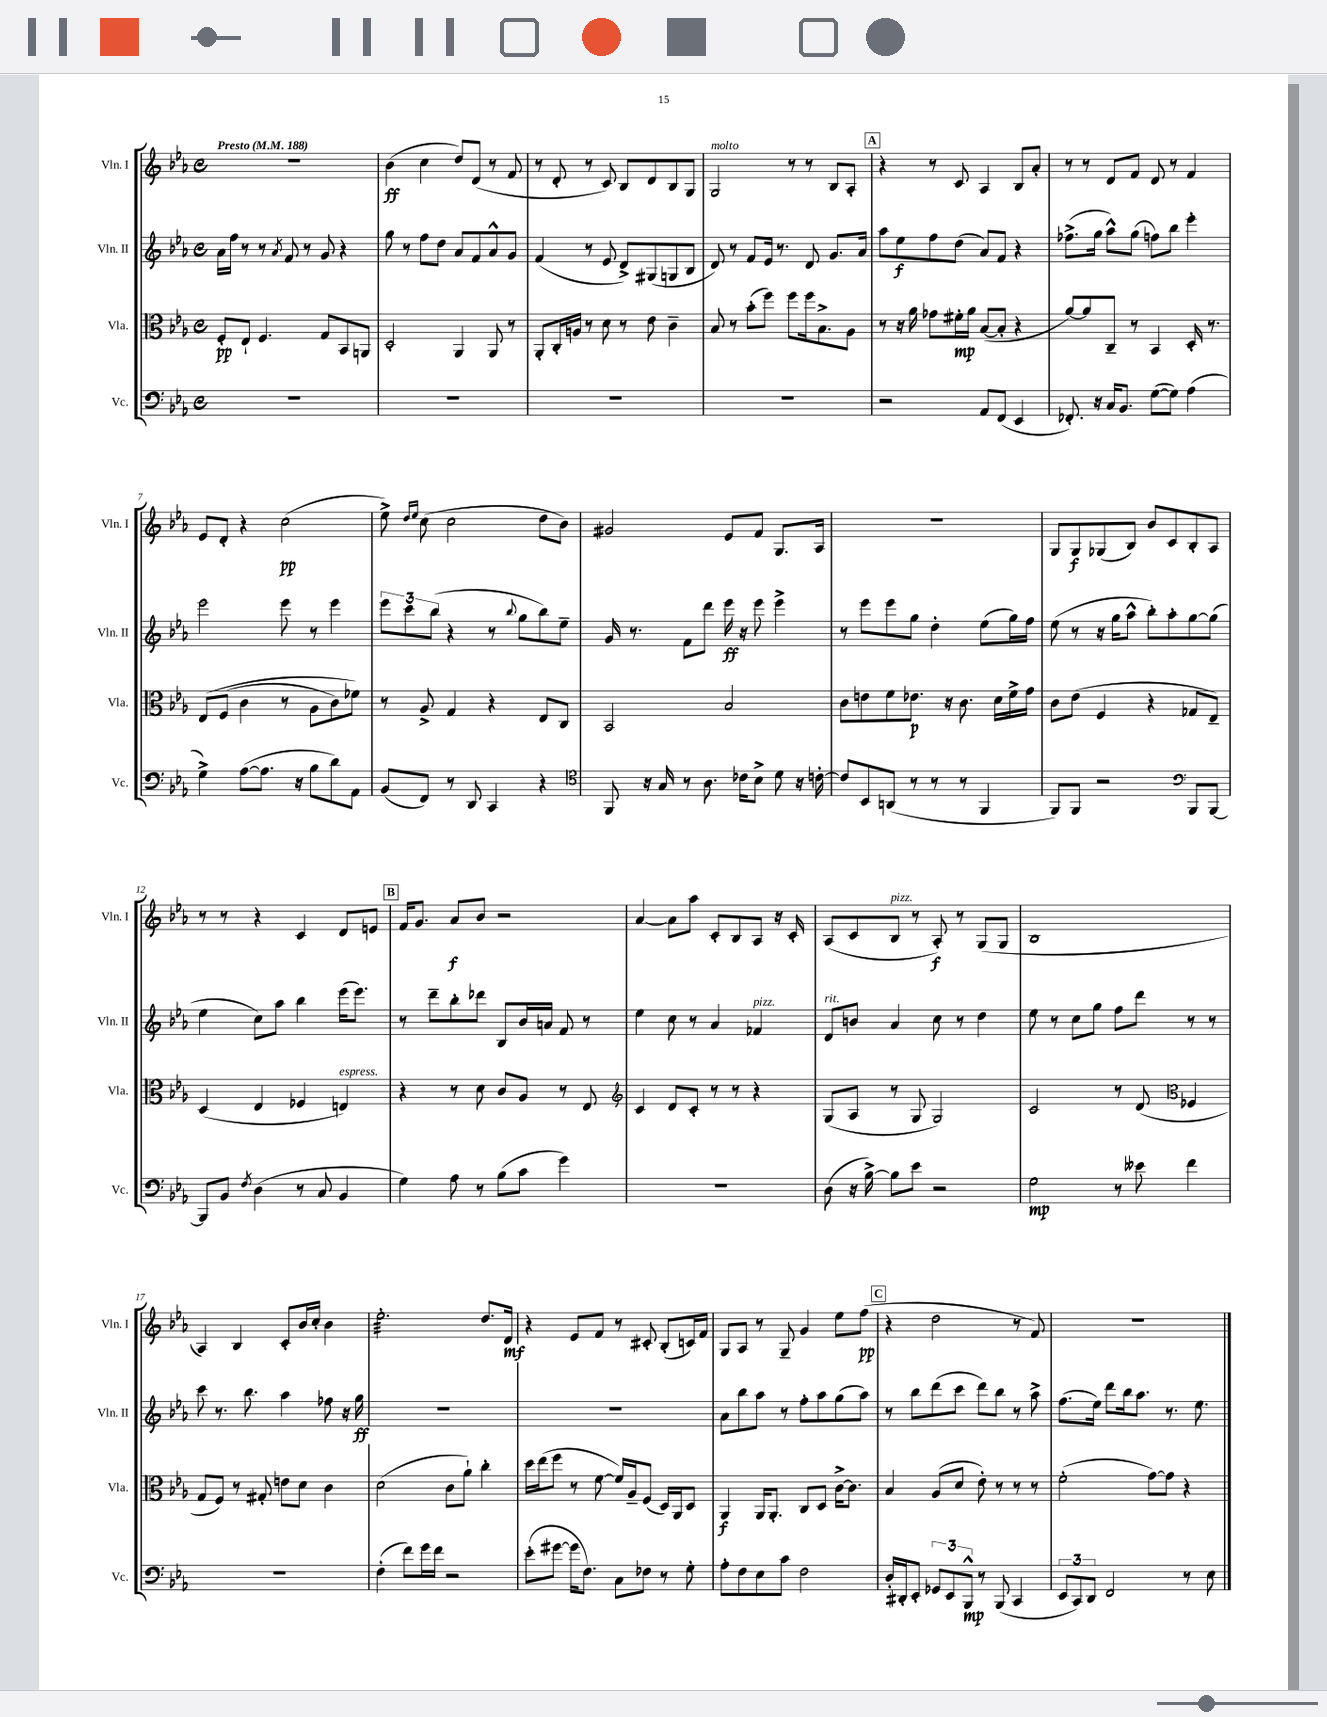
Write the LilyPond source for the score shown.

<<
\new StaffGroup <<
\new Staff = "s0" \with { instrumentName = "Vln. I" shortInstrumentName = "Vln. I" } {
    \clef treble \key ees \major \defaultTimeSignature \time 4/4 \tempo "Presto" 4 = 188
    r1 |
    bes'4\ff( c''4 d''8) d'8( r8 f'8 |
    r8 d'8-. r8 c'8) bes8 d'8 bes8 g8 |
    g2^\markup { \italic "molto" } r8 r8 bes8 aes8-. |
    \mark \markup { \box "A" } r4 r8 c'8 aes4 bes8 aes'8-. |
    r8 r8 d'8 f'8 d'8 r8 f'4 |
    ees'8 d'8-. r4 c''2\pp( |
    ees''8->) \grace { d''16 ees''16 } c''8( c''2 d''8 bes'8) |
    gis'2 ees'8 f'8 g8. aes16 |
    R1 |
    g8 g8\f ges8( bes8) bes'8 c'8 bes8-. aes8 |
    r8 r8 r4 c'4 d'8 e'8 |
    \mark \markup { \box "B" } f'16 g'8. aes'8\f bes'8 r2 |
    aes'4~ aes'8 aes''8 c'8-. bes8 aes8 r16 c'16-. |
    aes8( c'8 bes8^\markup { \italic "pizz." } r8 aes8-.\f) r8 g8( g8 |
    bes1 |
    aes4) bes4 c'8-. bes'16 c''16-. bes'4 |
    ees''2.:32-. d''8. d'16\mf |
    r4 ees'8 f'8 r8 cis'8-. bes8-.( c'16) f'16 |
    g8 aes8 r8 g8-- g'4 ees''8 f''8\pp( |
    \mark \markup { \box "C" } r4 d''2 r8 f'8) |
    R1 \bar "|." |
}
\new Staff = "s1" \with { instrumentName = "Vln. II" shortInstrumentName = "Vln. II" } {
    \clef treble \key ees \major \defaultTimeSignature \time 4/4
    aes'16 f''16 r8 r8 \acciaccatura { aes'8 } f'8 r8 g'8 r4 |
    g''8 r8 f''8 d''8 aes'8 f'8 aes'8-^ g'8 |
    f'4( r8 ees'8 d'8->) gis8( g8 bes8 |
    d'8) r8 f'8 ees'16 r8. d'8 g'8. aes'16 |
    \mark \markup { \box "A" } aes''8 ees''8\f f''8 d''8( aes'8) f'8 r4 |
    fes''8.->( g''16 aes''8-^) g''8( f''8) bes''8 ees'''4-. |
    ees'''2 ees'''8 r8 ees'''4 |
    \tuplet 3/2 { ees'''8 c'''8 bes''8( } r4 r8 \appoggiatura { bes''8 } g''8 bes''8) ees''8-- |
    g'16 r8. f'8 d'''8 ees'''16\ff r16 ees'''8 ees'''4-> |
    r8 ees'''8 ees'''8 g''8 d''4-. ees''8( g''16) f''16 |
    ees''8( r8 r16 g''16 aes''8-^ bes''8-.) aes''8-. g''8~ g''8( |
    ees''4 c''8) aes''8 bes''4 ees'''16( ees'''8.) |
    \mark \markup { \box "B" } r8 d'''8-- bes''8-. des'''8 bes8 bes'16 a'16 f'8 r8 |
    ees''4 c''8 r8 aes'4 fes'4^\markup { \italic "pizz." } |
    d'8^\markup { \italic "rit." } b'8 aes'4 c''8 r8 d''4 |
    ees''8 r8 c''8 g''8 f''8 d'''8 r8 r8 |
    c'''8 r8. bes''8. aes''4 fes''8 r16 g''16\ff |
    R1 |
    R1 |
    aes'8 bes''8 aes''8 r8 f''8-. aes''8 g''8( aes''8) |
    \mark \markup { \box "C" } r8 bes''8 d'''8( c'''8 d'''8) bes''8 r8 aes''8-> |
    f''8.( ees''16) d'''8 bes''16 aes''8. r8. ees''8. \bar "|." |
}
\new Staff = "s2" \with { instrumentName = "Vla." shortInstrumentName = "Vla." } {
    \clef alto \key ees \major \defaultTimeSignature \time 4/4
    f8-.\pp ees8-! f4. g8 bes,8 a,8 |
    d2-. aes,4 aes,8 r8 |
    aes,8-. c16-. a16 r8 d'8 r8 ees'8 c'4-- |
    bes8 r8 bes'8-.( f''8) f''8 f''16 bes8.-> aes8 |
    \mark \markup { \box "A" } r8 r16 aes'16 ges'8 fis'16-.\mp aes'16 bes8~( bes8-. r4 |
    aes'8~) aes'8 c8-- r8 bes,4 d16-. r8. |
    ees8\( f8( c'4 r8 aes8 c'8) fes'8\) |
    r8 aes8-> g4 r4 ees8 c8 |
    bes,2 bes2 |
    c'8 e'8 f'8 ees'8.\p r16 c'8. d'16 f'16-> g'16 |
    c'8 ees'8( f4 r4 ges8 ees8--) |
    d4( ees4 fes4 e4^\markup { \italic "espress." }) |
    \mark \markup { \box "B" } r4 r8 d'8 c'8 aes8 r8 ees8 |
    \clef treble c'4 d'8 c'8-. r8 r8 r4 |
    g8( aes8 r8 g8 g2) |
    c'2 r8 d'8( \clef alto fes4 |
    g8 f8) r8 gis8-. e'8 d'8 c'4 |
    d'2( c'8 aes'8-!) c''4-. |
    d''16 ees''16( f''8 r8 f'8~ f'16) aes16-- f8( d16) aes,16 d8 |
    aes,4\f aes,16 aes,8.-. c8 d8 c'16~-> c'8. |
    \mark \markup { \box "C" } bes4 aes8( d'8 ees'8-.) r8 r8 r8 |
    f'2-.( g'8~) g'8 r4 \bar "|." |
}
\new Staff = "s3" \with { instrumentName = "Vc." shortInstrumentName = "Vc." } {
    \clef bass \key ees \major \defaultTimeSignature \time 4/4
    R1 |
    R1 |
    R1 |
    R1 |
    \mark \markup { \box "A" } r2 aes,8 f,8( ees,4 |
    fes,8.-.) r16 c16 bes,8. g8~( g8) aes4( |
    g4->) aes8~( aes8. r16 bes8 d'8) aes,8 |
    bes,8( f,8) r8 d,8 c,4 r4 |
    \clef tenor f,8 r16 g16 r8 aes8. ces'16 bes8-> d'8 r16 c'16~-. |
    c'8 bes,8 a,8( r8 r8 r8 f,4 |
    f,8) f,8 r2 \clef bass bes,,8 bes,,8~ |
    bes,,8 bes,8 \acciaccatura { f8 } d4( r8 c8 bes,4 |
    \mark \markup { \box "B" } g4) aes8 r8 bes8( c'8 g'4) |
    R1 |
    d8( r16 bes16~->) bes8 ees'8 r2 |
    g2\mp r8 eeses'8 f'4 |
    R1 |
    f4-.( f'8) g'16 f'16 r2 |
    ees'8-.( gis'8~ gis'16 f8.) c8 fes8 r8 g8-. |
    aes8-. f8 ees8 c'8 f2 |
    \mark \markup { \box "C" } d16-. dis,16-. ees,8-. \tuplet 3/2 { ges,8 ees,8 bes,,8-^\mp } r8 bes,,8( c,4 |
    \tuplet 3/2 { ees,8 c,8) d,8 } f,2 r8 ees8 \bar "|." |
}
>>
>>
